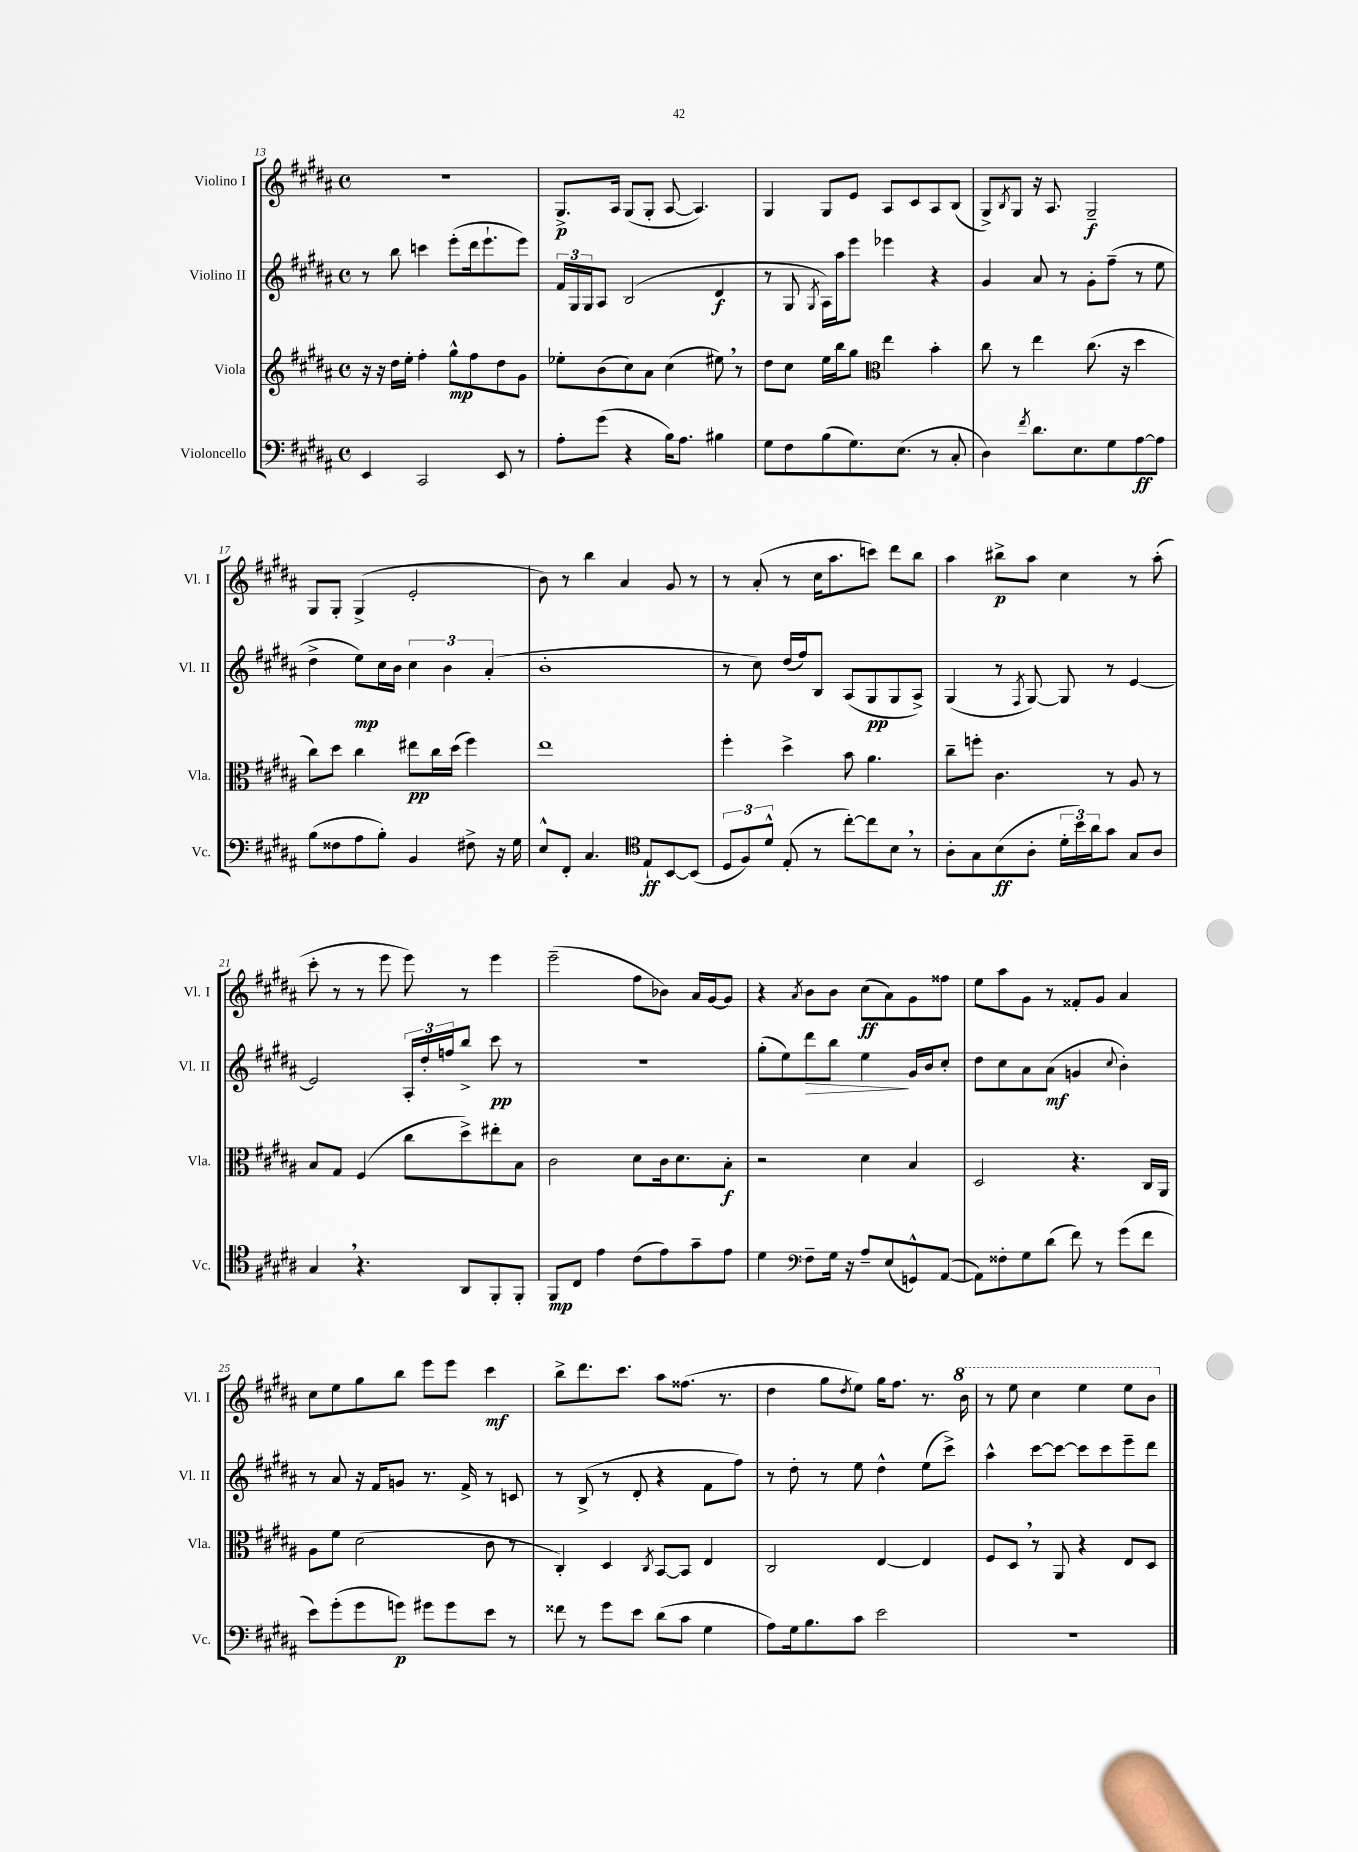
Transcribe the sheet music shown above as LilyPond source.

<<
\new StaffGroup <<
\new Staff = "s0" \with { instrumentName = "Violino I" shortInstrumentName = "Vl. I" } {
    \clef treble \key b \major \defaultTimeSignature \time 4/4
    R1 |
    gis8.->\p ais16 gis8( gis8-. ais8~ ais4.) |
    gis4 gis8 e'8 ais8 cis'8 ais8 b8( |
    gis8->) \acciaccatura { b8 } gis8 r16 ais8. gis2--\f |
    gis8 gis8-. gis4->( e'2-. |
    b'8) r8 b''4 ais'4 gis'8 r8 |
    r8 ais'8-.( r8 cis''16 ais''8. c'''8) dis'''8 b''8 |
    ais''4 bis''8->\p ais''8 cis''4 r8 ais''8-.( |
    cis'''8-. r8 r8 e'''8 e'''8) r8 e'''4 |
    e'''2--( fis''8 bes'8) ais'16 gis'16~ gis'8 |
    r4 \acciaccatura { ais'8 } b'8 b'8 cis''8\ff( ais'8) gis'8 fisis''8 |
    e''8 ais''8 gis'8 r8 fisis'8-. gis'8 ais'4 |
    cis''8 e''8 gis''8 b''8 e'''8 e'''8 cis'''4\mf |
    b''8-> dis'''8. cis'''8. ais''8 fisis''8.( r8. |
    dis''4 gis''8 \acciaccatura { dis''8 } e''8) gis''16 fis''8. r8. \ottava #1 b''16 |
    r8 e'''8 cis'''4 e'''4 e'''8 b''8 \ottava #0 \bar "|." |
}
\new Staff = "s1" \with { instrumentName = "Violino II" shortInstrumentName = "Vl. II" } {
    \clef treble \key b \major \defaultTimeSignature \time 4/4
    r8 b''8 c'''4 e'''8-.( dis'''16 e'''8.-! e'''8) |
    \tuplet 3/2 { fis'16 gis16 gis16 } ais8 b2( dis'4\f |
    r8 gis8 \acciaccatura { gis8 } ais16) ais''16 e'''8 ees'''4 r4 |
    gis'4 ais'8 r8 gis'8-. fis''8--( r8 e''8 |
    dis''4-> e''8\mp) cis''16 b'16 \tuplet 3/2 { cis''4 b'4 ais'4-.( } |
    b'1-. |
    r8 cis''8) dis''16( fis''16) b8 ais8( gis8\pp gis8 ais8->) |
    gis4( r8 \acciaccatura { fis8 } gis8~) gis8 r8 e'4~ |
    e'2 \tuplet 3/2 { ais16-. dis''16-. f''16 } b''8-> cis'''8\pp r8 |
    R1 |
    gis''8-.( e''8) dis'''8\> b''8 e''4\! gis'16 b'16 cis''8-. |
    dis''8 cis''8 ais'8 ais'8\mf( g'4 \appoggiatura { cis''8 } b'4-.) |
    r8 ais'8 r16 fis'16 g'8 r8. fis'16-> r8 c'8 |
    r8 b8->( r8 dis'8-. r4 fis'8 fis''8) |
    r8 dis''8-. r8 e''8 dis''4-^ e''8( cis'''8->) |
    ais''4-^ cis'''8~ cis'''8~ cis'''8 cis'''8 e'''8-- dis'''8 \bar "|." |
}
\new Staff = "s2" \with { instrumentName = "Viola" shortInstrumentName = "Vla." } {
    \clef treble \key b \major \defaultTimeSignature \time 4/4
    r16 r16 dis''16 e''16-. fis''4-. gis''8-^\mp fis''8 dis''8 gis'8 |
    ees''8-. b'8( cis''8) ais'8 cis''4( eis''8) \breathe r8 |
    dis''8 cis''8 e''16 b''16 gis''8 \clef alto e''4 b'4-. |
    cis''8 r8 e''4 cis''8.( r16 dis''4 |
    cis''8) dis''8 cis''4 eis''8\pp cis''16 dis''16( fis''4) |
    e''1 |
    fis''4-. dis''4-> b'8 ais'4. |
    cis''8-- f''8-. cis'4. r8 ais8 r8 |
    b8 gis8 fis4( cis''8 dis''8->) eis''8-. b8 |
    cis'2 dis'8 cis'16 dis'8. b8-.\f |
    r2 dis'4 b4 |
    dis2 r4. cis16 ais,16 |
    ais8 fis'8 dis'2( cis'8 r8 |
    cis4-.) dis4 \acciaccatura { cis8 } b,8~ b,8 e4 |
    cis2 e4~ e4 |
    fis8 dis8 \breathe r8 ais,8 r4 e8 dis8 \bar "|." |
}
\new Staff = "s3" \with { instrumentName = "Violoncello" shortInstrumentName = "Vc." } {
    \clef bass \key b \major \defaultTimeSignature \time 4/4
    e,4 cis,2 e,8 r8 |
    ais8-. gis'8( r4 b16) ais8. bis4 |
    gis8 fis8 b8( gis8.) e8.( r8 cis8-. |
    dis4) \acciaccatura { fis'8 } dis'8. e8. gis8 ais8~\ff ais8 |
    b8( fisis8 ais8 b8-.) b,4 fis8-> r16 gis16 |
    e8-^ fis,8-. cis4. \clef tenor e8-!\ff b,8~ b,8( |
    \tuplet 3/2 { dis8 fis8) dis'8-^ } e8-.( r8 cis''8~-.) cis''8 b8 \breathe r8 |
    ais8-. gis8 b8\ff( ais8-. \tuplet 3/2 { dis'16-. b'16) ais'16 } gis'8 gis8 ais8 |
    gis4 \breathe r4. ais,8 fis,8-. fis,8-. |
    fis,8\mp cis8 e'4 cis'8( e'8) gis'8-- e'8 |
    dis'4 \clef bass fis8-- gis16 r16 ais8-- e8( g,8-^) ais,8~( |
    ais,8) fisis8-. gis8 dis'8( fis'8) r8 gis'8( fis'8 |
    e'8) gis'8-.( gis'8 g'8\p) gis'8 gis'8 e'8 r8 |
    fisis'8 r8 gis'8 e'8 dis'8( cis'8 gis4 |
    ais8) gis16 b8. cis'8 e'2 |
    R1 \bar "|." |
}
>>
>>
\layout { \context { \Score currentBarNumber = #13 } }
